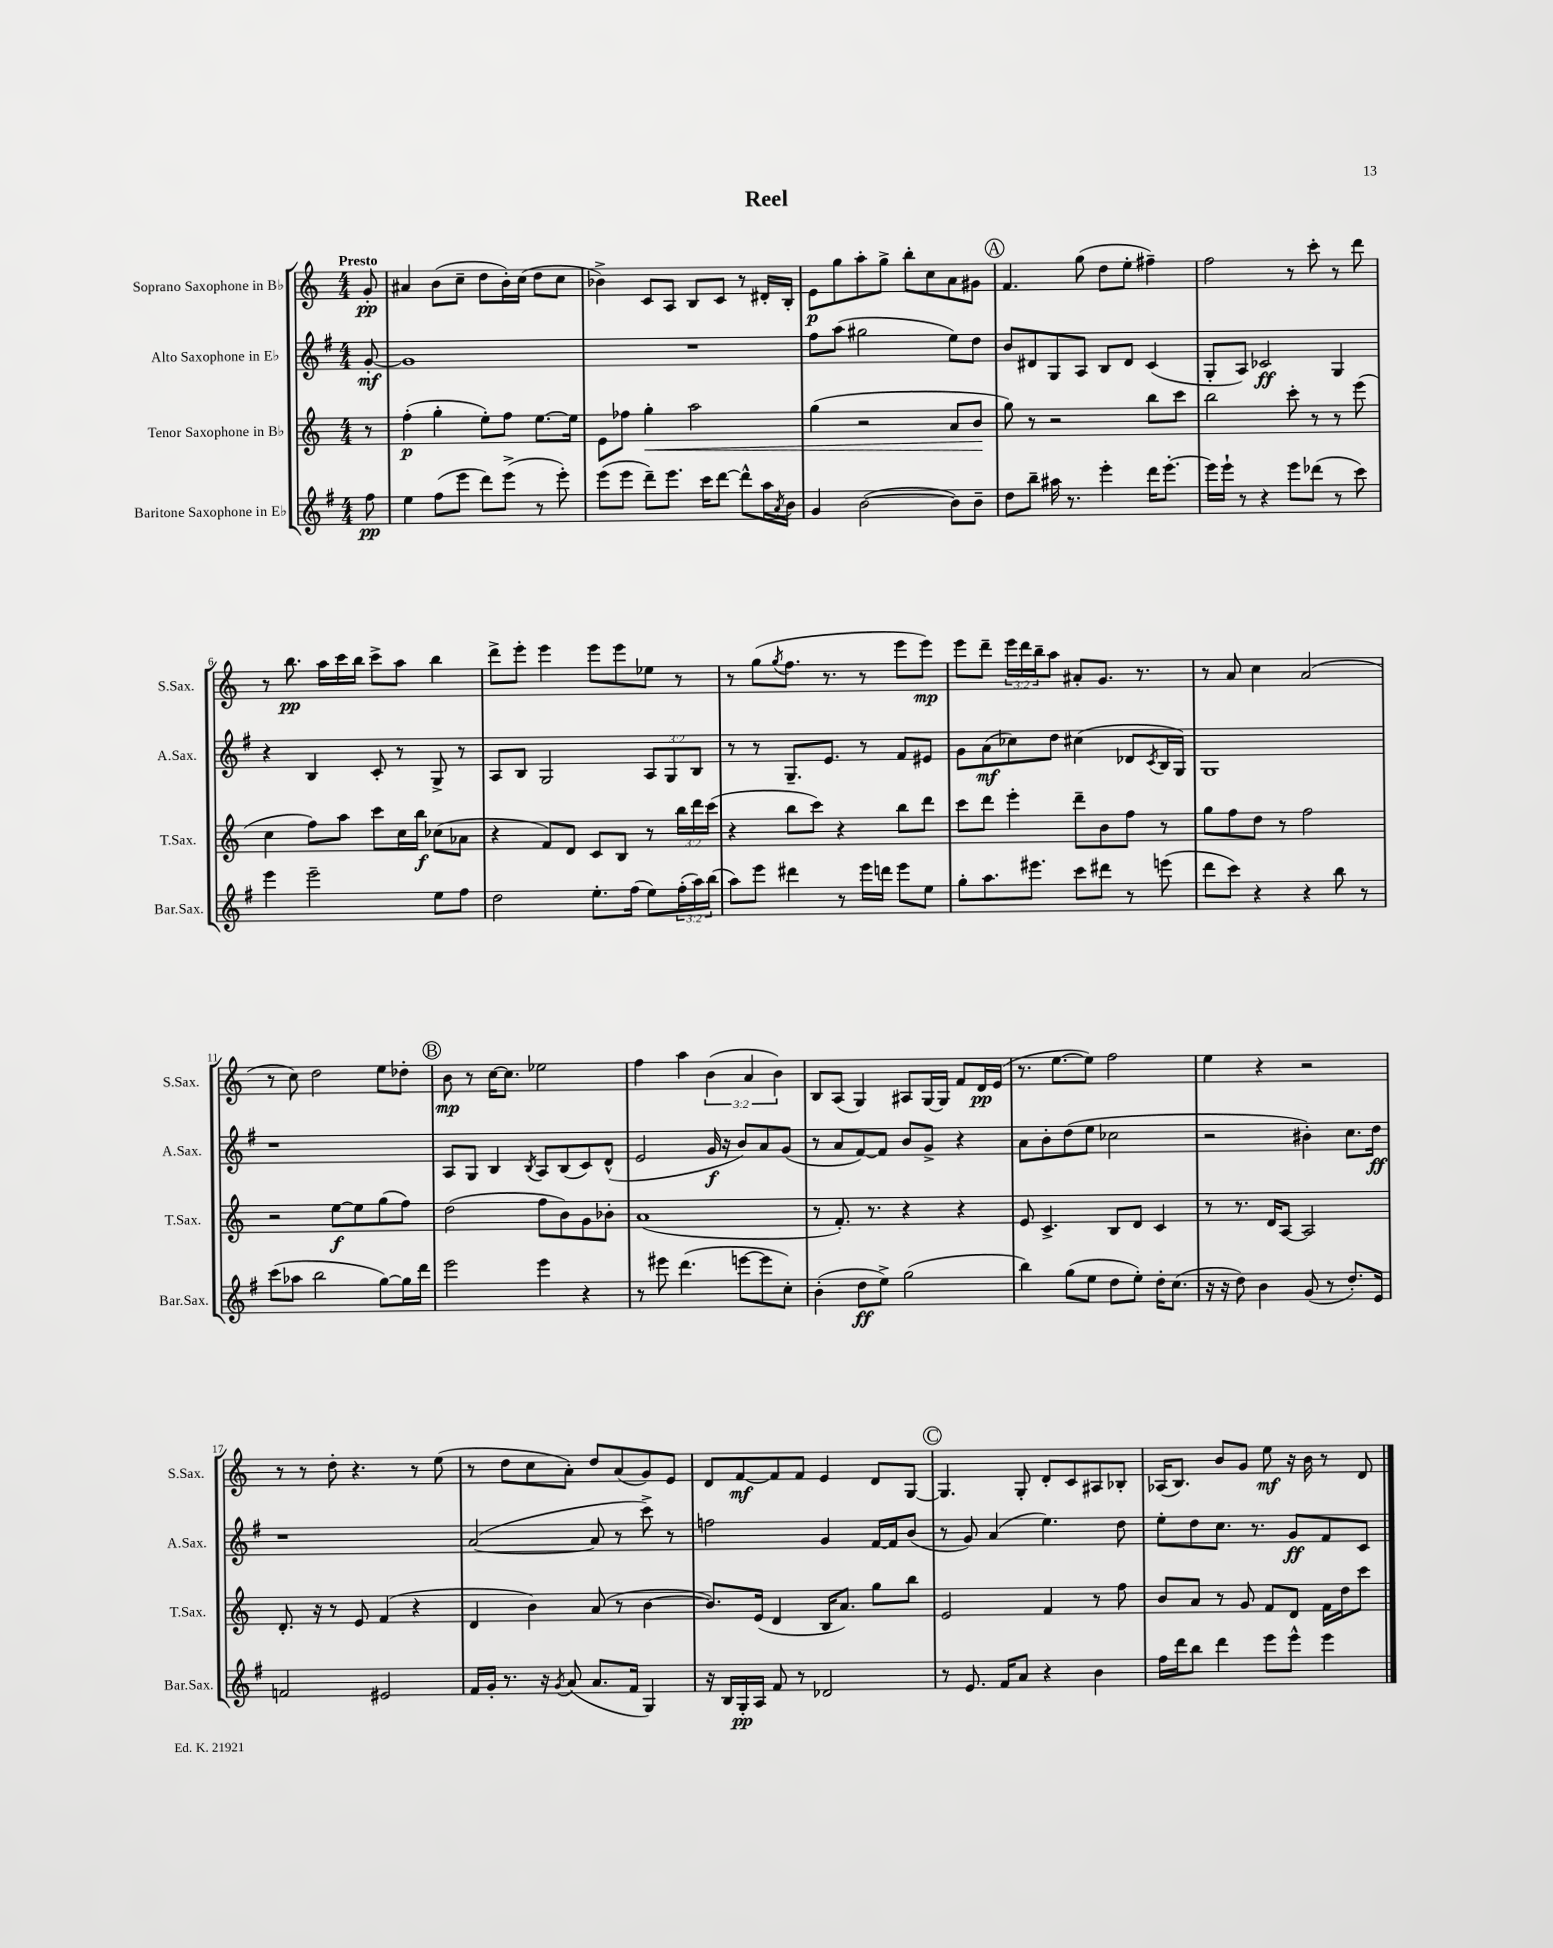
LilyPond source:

\header { title = "Reel" }
<<
\new StaffGroup <<
\new Staff = "s0" \with { instrumentName = "Soprano Saxophone in Bb" shortInstrumentName = "S.Sax." } {
    \clef treble \key c \major \numericTimeSignature \time 4/4 \override Staff.TupletNumber.text = #tuplet-number::calc-fraction-text \partial 8 \tempo "Presto"
    g'8-.\pp |
    ais'4 b'8( c''8-- d''8 b'16-.) c''16( d''8 c''8 |
    bes'4->) c'8 a8 b8 c'8 r8 dis'16-. b16-. |
    e'8\p g''8 a''8-. g''8-> b''8-. c''8 a'8 gis'8 |
    \mark \markup { \circle "A" } f'4. g''8( d''8 e''8-. fis''4--) |
    f''2 r8 c'''8-. r8 d'''8 |
    r8 b''8.\pp a''16 c'''16 b''16 c'''8-> a''8 b''4 |
    d'''8-> e'''8-. e'''4 e'''8 e'''8 ees''8 r8 |
    r8 g''8( \acciaccatura { g''8 } f''8. r8. r8 e'''8 e'''8\mp) |
    e'''8 d'''8-- \tuplet 3/2 { e'''16 d'''16 b''16-- } a''8 ais'8-. g'8. r8. |
    r8 a'8 c''4 a'2( |
    r8 c''8) d''2 e''8 des''8-. |
    \mark \markup { \circle "B" } b'8\mp r8 c''16~ c''8. ees''2 |
    f''4 a''4 \tuplet 3/2 { b'4( a'4 b'4) } |
    b8 a8( g4) ais8 g16~ g16 f'8 d'16\pp e'16( |
    r8. e''8.~ e''8) f''2 |
    e''4 r4 r2 |
    r8 r8 d''8-. r4. r8 e''8( |
    r8 d''8 c''8 a'8-.) d''8 a'8( g'8) e'8 |
    d'8 f'8~\mf f'8 f'8 e'4 d'8 g8~ |
    \mark \markup { \circle "C" } g4. g8-. d'8-. c'8 ais8 bes8-. |
    aes16( b8.) b'8 g'8 e''8\mf r16 b'16 r8 d'8 \bar "|." |
}
\new Staff = "s1" \with { instrumentName = "Alto Saxophone in Eb" shortInstrumentName = "A.Sax." } {
    \clef treble \key g \major \numericTimeSignature \time 4/4 \override Staff.TupletNumber.text = #tuplet-number::calc-fraction-text \partial 8
    g'8~-.\mf |
    g'1 |
    R1 |
    fis''8 a''8( gis''2 e''8) d''8 |
    \mark \markup { \circle "A" } b'8 dis'8 g8 a8 b8 dis'8 c'4( |
    g8-. a8) ces'2\ff g4 |
    r4 b4 c'8-. r8 g8-> r8 |
    a8 b8 g2 \tuplet 3/2 { a8 g8 b8 } |
    r8 r8 g8.-- e'8. r8 fis'8 eis'8 |
    g'8 a'8\mf( ces''8) d''8 cis''4( des'8 \acciaccatura { c'8 } b16 g16) |
    g1 |
    r1 |
    \mark \markup { \circle "B" } a8 g8 b4 \acciaccatura { b8 } a8 b8( c'8) d'8-^( |
    e'2 g'16\f r16 b'8) a'8 g'8( |
    r8 a'8 fis'8~) fis'8 b'8 g'8-> r4 |
    a'8 b'8-. d''8( e''8 ces''2 |
    r2 bis'4-.) c''8. d''16\ff |
    r1 |
    a'2~( a'8 r8 c'''8->) r8 |
    f''2 g'4 fis'16~ fis'16 b'8( |
    \mark \markup { \circle "C" } r8 g'8) a'4( e''4.) d''8 |
    e''8-. d''8 c''8. r8. g'8\ff fis'8 c'8 \bar "|." |
}
\new Staff = "s2" \with { instrumentName = "Tenor Saxophone in Bb" shortInstrumentName = "T.Sax." } {
    \clef treble \key c \major \numericTimeSignature \time 4/4 \override Staff.TupletNumber.text = #tuplet-number::calc-fraction-text \partial 8
    r8 |
    f''4-.\p( g''4-. e''8-.) f''8 e''8.~ e''16 |
    e'8 fes''8 g''4-.\< a''2 |
    g''4( r2 a'8 b'8\! |
    \mark \markup { \circle "A" } g''8) r8 r2 b''8 c'''8 |
    b''2 c'''8-. r8 r8 e'''8( |
    c''4 f''8) a''8 c'''8 c''16 b''16\f ces''8( aes'8 |
    r4 f'8) d'8 c'8 b8 r8 \tuplet 3/2 { b''16 d'''16 c'''16( } |
    r4 b''8 c'''8) r4 b''8 d'''8 |
    c'''8 d'''8 e'''4-. d'''8-- b'8 f''8 r8 |
    g''8 f''8 d''8 r8 f''2 |
    r2 e''8~\f e''8 g''8( f''8) |
    \mark \markup { \circle "B" } d''2( f''8 b'8) g'8 bes'8-. |
    a'1( |
    r8 f'8.-.) r8. r4 r4 |
    e'8 c'4.-> b8 d'8 c'4 |
    r8 r8. d'16 a8~ a2 |
    d'8.-. r16 r8 e'8 f'4( r4 |
    d'4 b'4) a'8( r8 b'4~ |
    b'8.) e'16( d'4 b16 a'8.) g''8 b''8 |
    \mark \markup { \circle "C" } e'2 f'4 r8 f''8 |
    b'8 a'8 r8 g'8 f'8 d'8 f'16 d''16 c'''8 \bar "|." |
}
\new Staff = "s3" \with { instrumentName = "Baritone Saxophone in Eb" shortInstrumentName = "Bar.Sax." } {
    \clef treble \key g \major \numericTimeSignature \time 4/4 \override Staff.TupletNumber.text = #tuplet-number::calc-fraction-text \partial 8
    fis''8\pp |
    e''4 fis''8( e'''8 d'''8) e'''8->( r8 e'''8-.) |
    e'''8( e'''8 d'''8--) e'''8. c'''16 d'''8~ d'''8-^ a''16 \acciaccatura { a'8 } b'16 |
    g'4 b'2~( b'8) b'8-- |
    \mark \markup { \circle "A" } d''8 b''8-- ais''16 r8. e'''4-. d'''16 e'''8.~-. |
    e'''16 e'''16-! r8 r4 e'''8 des'''8( r8 c'''8) |
    e'''4 e'''2-- e''8 fis''8 |
    d''2 e''8.-. fis''16( e''8) \tuplet 3/2 { fis''16-.( a''16) b''16( } |
    a''8) e'''8 dis'''4 r8 e'''16 d'''16 e'''8 e''8 |
    g''8-. a''8. eis'''8. c'''8 dis'''8 r8 e'''8( |
    d'''8 c'''8) r4 r4 b''8 r8 |
    c'''8( aes''8 b''2 g''8~) g''16 d'''16 |
    \mark \markup { \circle "B" } e'''2 e'''4 r4 |
    r8 eis'''8 d'''4.( e'''8~ e'''8 c''8-.) |
    b'4-.( d''8\ff e''8->) g''2( |
    b''4) g''8( e''8 d''8 e''8-.) d''16-. c''8.( |
    r16 r16 d''8) b'4 g'8( r8 d''8.-.) e'16 |
    f'2 eis'2 |
    fis'16 g'16-. r8. r16 \acciaccatura { g'8 } a'8( a'8. fis'16 g4) |
    r16 b16 g16-.\pp a16 fis'8 r8 des'2 |
    \mark \markup { \circle "C" } r8 e'8. fis'16 a'8 r4 b'4 |
    fis''16 d'''16 b''8 d'''4 e'''8 e'''8-^ e'''4 \bar "|." |
}
>>
>>
